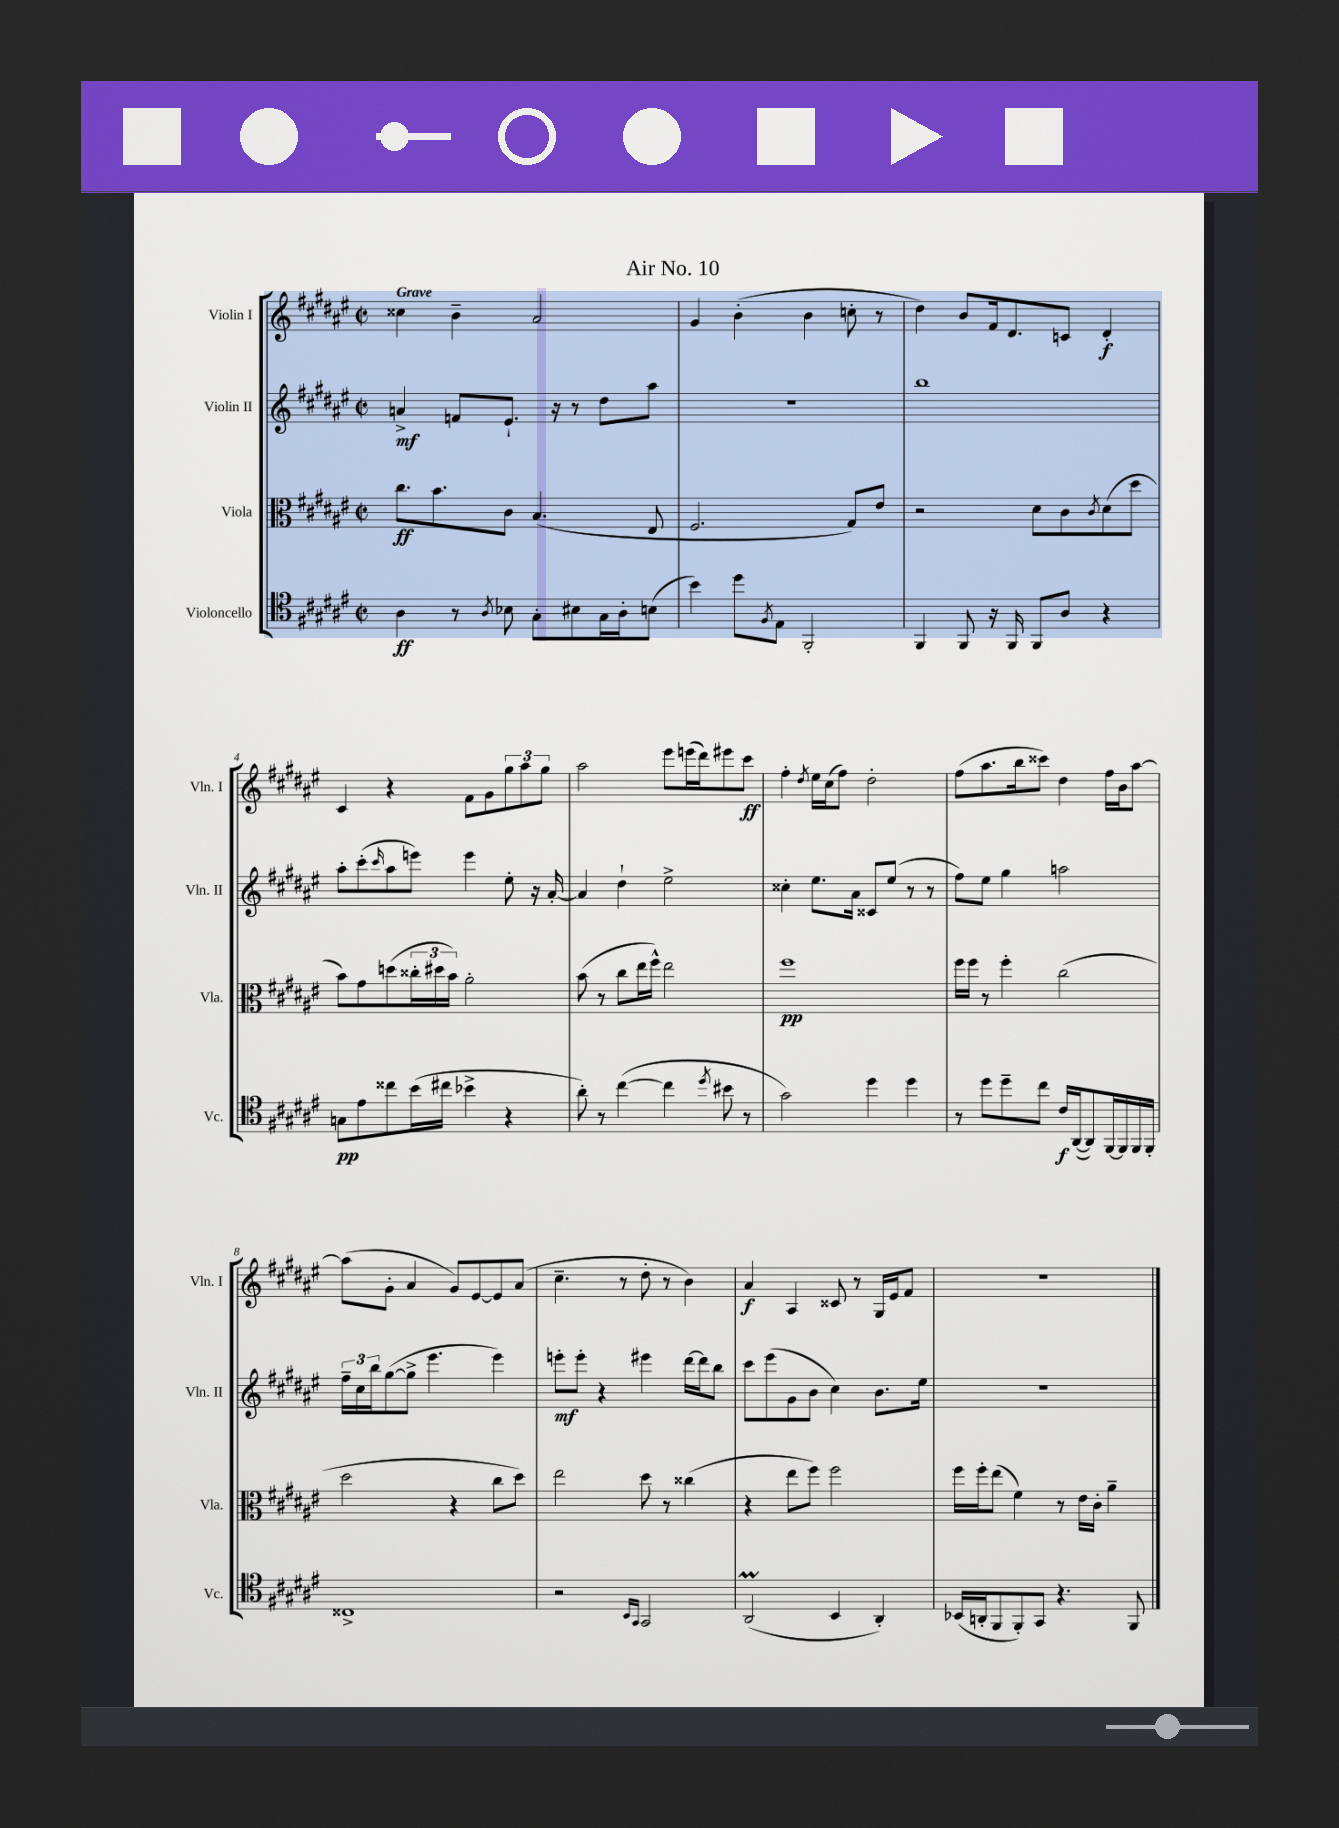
\header { title = "Air No. 10" }
<<
\new StaffGroup <<
\new Staff = "s0" \with { instrumentName = "Violin I" shortInstrumentName = "Vln. I" } {
    \clef treble \key fis \major \defaultTimeSignature \time 2/2 \tempo "Grave"
    cisis''4 b'4-- ais'2 |
    gis'4 b'4-.( b'4 c''8-. r8 |
    dis''4) b'8 fis'16 dis'8. c'8 dis'4-.\f |
    cis'4 r4 fis'8 gis'8 \tuplet 3/2 { gis''8 ais''8 gis''8 } |
    ais''2 eis'''8 e'''16( dis'''16) eis'''8 cis'''8\ff |
    fis''4-. \acciaccatura { dis''8 } eis''16 cis''16( fis''8) dis''2-. |
    fis''8( ais''8. b''16 cisis'''8) dis''4 fis''16 b'16 ais''8~ |
    ais''8( gis'8-. ais'4 gis'8) eis'8~ eis'8 ais'8( |
    cis''4.-- r8 dis''8-. r8 b'4) |
    ais'4\f ais4 cisis'8 r8 gis16 eis'16 fis'8 |
    r1 \bar "|." |
}
\new Staff = "s1" \with { instrumentName = "Violin II" shortInstrumentName = "Vln. II" } {
    \clef treble \key fis \major \defaultTimeSignature \time 2/2
    a'4->\mf f'8 eis'8.-! r16 r8 dis''8 ais''8 |
    r1 |
    b''1 |
    ais''8-. cis'''8-.( \grace { cis'''16 } ais''8 e'''8) e'''4 eis''8-. r16 ais'16~-. |
    ais'4 dis''4-! eis''2-> |
    cisis''4-. eis''8. ais'16 cisis'8 eis''8( r8 r8 |
    fis''8) eis''8 gis''4 a''2 |
    \tuplet 3/2 { fis''16-- cis''16 b''16 } gis''8~( gis''8-> eis'''4. eis'''4) |
    e'''8-.\mf e'''8-. r4 eis'''4 dis'''16~ dis'''16 b''8 |
    cis'''8 eis'''8( gis'8 b'8 cis''4) b'8. eis''16 |
    r1 \bar "|." |
}
\new Staff = "s2" \with { instrumentName = "Viola" shortInstrumentName = "Vla." } {
    \clef alto \key fis \major \defaultTimeSignature \time 2/2
    cis''8.\ff b'8. cis'8 b4.( eis8 |
    fis2. gis8) eis'8 |
    r2 dis'8 cis'8 \acciaccatura { cis'8 } dis'8( dis''8 |
    b'8) gis'8 d''8( \tuplet 3/2 { cisis''16-. dis''16 b'16) } ais'2-. |
    b'8( r8 cis''8 eis''16 fis''16-^) eis''2 |
    fis''1\pp |
    fis''16 fis''16 r8 fis''4-. cis''2( |
    dis''2 r4 cis''8 dis''8) |
    eis''2 dis''8 r8 cisis''4( |
    r4 eis''8 fis''8) fis''2 |
    fis''16 fis''16-. eis''8( fis'4) r8 eis'16 cis'16-. ais'4-- \bar "|." |
}
\new Staff = "s3" \with { instrumentName = "Violoncello" shortInstrumentName = "Vc." } {
    \clef tenor \key fis \major \defaultTimeSignature \time 2/2
    ais4\ff r8 \acciaccatura { ais8 } bes8 gis8-. bis8 gis16 ais16-. b8( |
    b'4) dis''8 \acciaccatura { fis8 } eis8 fis,2-. |
    fis,4 fis,8 r16 fis,16 fis,8 ais8 r4 |
    g8\pp eis'8 cisis''8 b'16( cis''16 bes'4-> r4 |
    ais'8-.) r8 cis''4~( cis''4 \acciaccatura { dis''8 } bis'8 r8 |
    gis'2) dis''4 dis''4 |
    r8 dis''8 dis''8-- cis''8 cis'16\f ais,16~( ais,8) fis,16~ fis,16 fis,16 fis,16-. |
    cisis1-> |
    r2 \grace { b,16 gis,16 } gis,2 |
    ais,2\prall( b,4 ais,4-.) |
    bes,16( a,16-. fis,8 fis,8-.) gis,8 r4. fis,8 \bar "|." |
}
>>
>>
